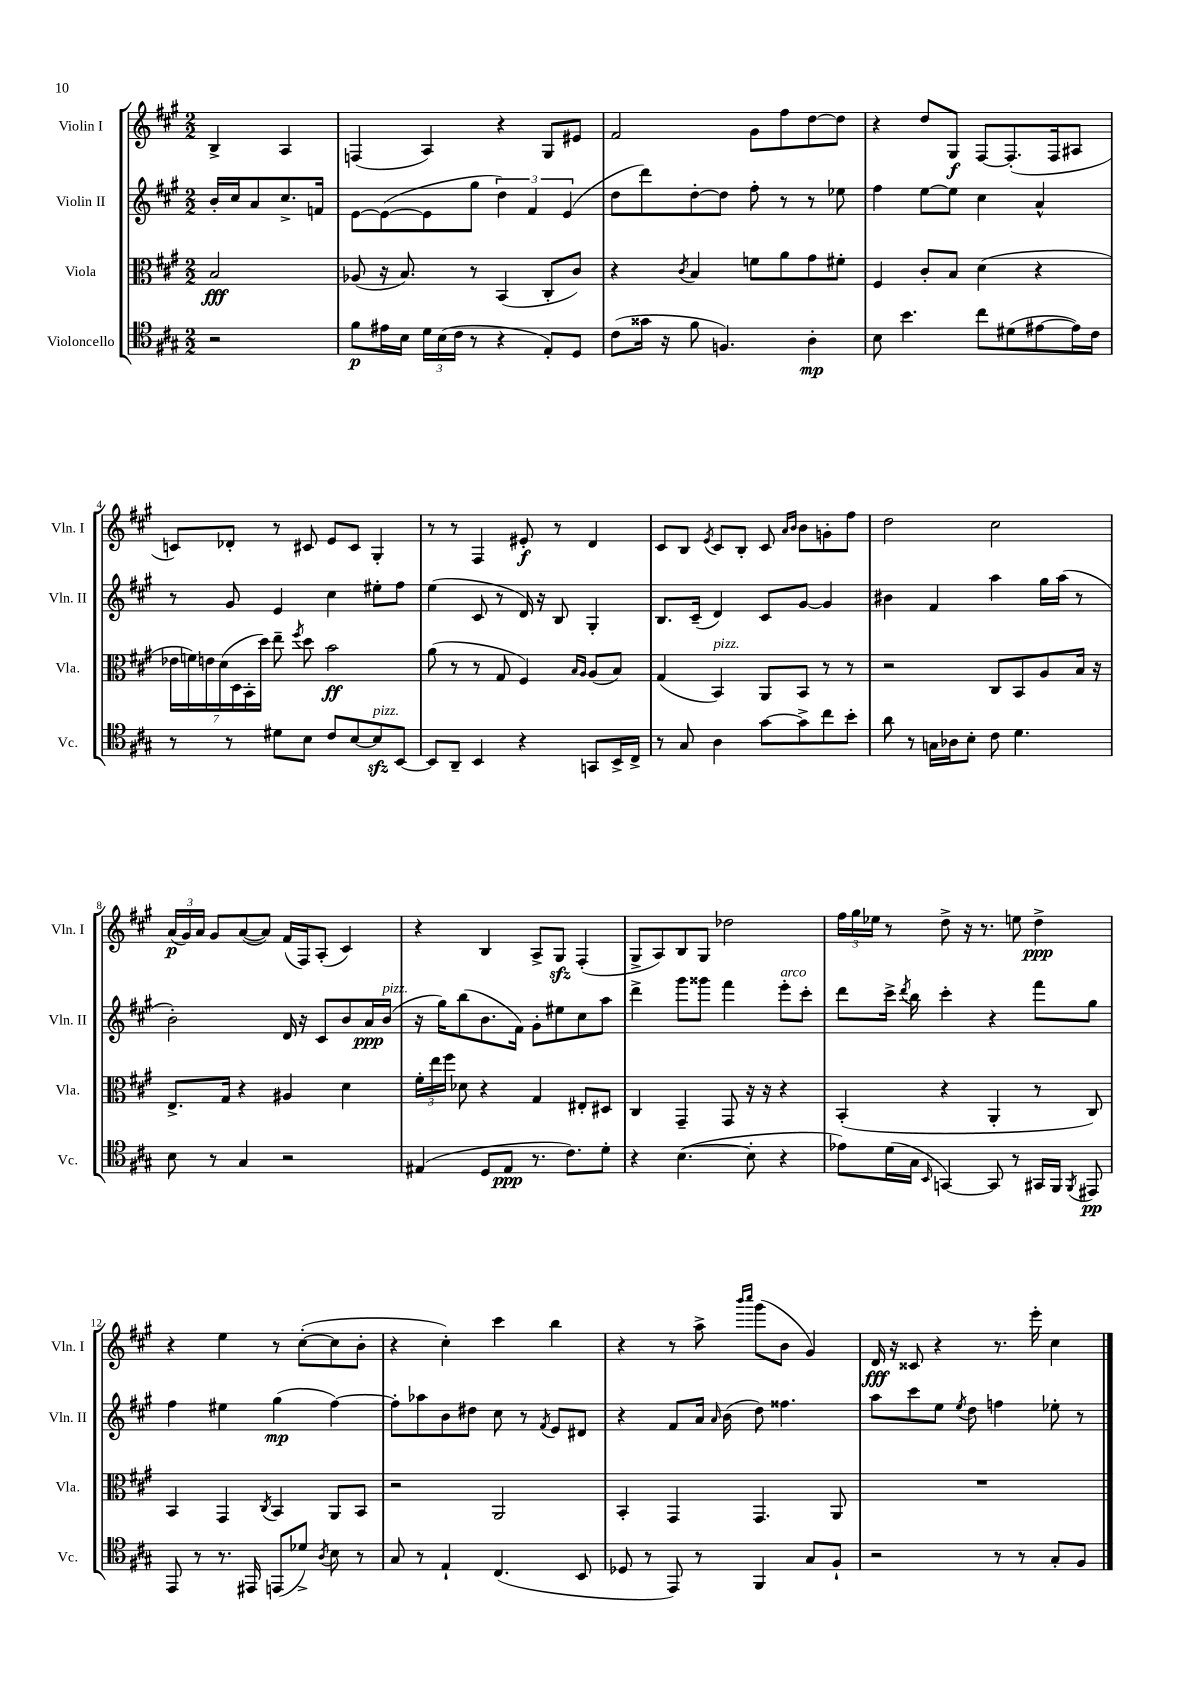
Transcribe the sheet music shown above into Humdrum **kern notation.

**kern	**dynam	**kern	**dynam	**kern	**dynam	**kern	**dynam
*part4	*part4	*part3	*part3	*part2	*part2	*part1	*part1
*staff4	*staff4	*staff3	*staff3	*staff2	*staff2	*staff1	*staff1
*I"Violoncello	*	*I"Viola	*	*I"Violin II	*	*I"Violin I	*
*I'Vc.	*	*I'Vla.	*	*I'Vln. II	*	*I'Vln. I	*
*clefC4	*	*clefC3	*	*clefG2	*	*clefG2	*
*k[f#c#g#]	*	*k[f#c#g#]	*	*k[f#c#g#]	*	*k[f#c#g#]	*
*M2/2	*	*M2/2	*	*M2/2	*	*M2/2	*
=	=	=	=	=	=	=	=
2r	.	2B/	fff	16b'/LL	.	4B^/	.
.	.	.	.	16cc#/J	.	.	.
.	.	.	.	8a/	.	.	.
.	.	.	.	8.cc#^/	.	4A/	.
.	.	.	.	16fn/Jk	.	.	.
=1	=1	=1	=1	=1	=1	=1	=1
8f#\L	p	(8A-X/	.	[8e\L	.	(4Fn/	.
16e#X\L	.	16r	.	(8e\_	.	.	.
16B\JJ	.	8.B/)	.	.	.	.	.
24d\LL	.	.	.	8e\]	.	4A/)	.
(24B\	.	.	.	.	.	.	.
24c#\JJ	.	.	.	.	.	.	.
8r	.	8r	.	8gg#\J	.	.	.
4r	.	(4BB/	.	6dd\)	.	4r	.
.	.	.	.	6f#/	.	.	.
8E'/L)	.	8C#'/L	.	.	.	8G#/L	.
.	.	.	.	(6e/	.	.	.
8D/J	.	8c#/J)	.	.	.	8e#X/J	.
=2	=2	=2	=2	=2	=2	=2	=2
(8c#\L	.	4r	.	8dd\L	.	2f#/	.
16g##X\Jk	.	.	.	8ddd\)	.	.	.
16r	.	.	.	.	.	.	.
.	.	8qc#/	.	.	.	.	.
8f#\	.	4B/	.	[8dd'\	.	.	.
4.Fn/)	.	.	.	8dd\J]	.	.	.
.	.	8fn\L	.	8ff#'\	.	8g#\L	.
.	.	8a\	.	8r	.	8ff#\	.
4A'\	mp	8g#\	.	8r	.	[8dd\	.
.	.	8f#X'\J	.	8ee-X\	.	8dd\J]	.
=3	=3	=3	=3	=3	=3	=3	=3
8B\	.	4F#/	.	4ff#\	.	4r	.
4.b\	.	.	.	.	.	.	.
.	.	8c#'/L	.	[8ee\L	.	8dd/L	.
.	.	8B/J	.	8ee\J]	.	8G#/J	f
8cc#\L	.	(4d\	.	4cc#\	.	[8F#/L	.
(8d#X\	.	.	.	.	.	(8.F#'/]	.
[8e#X\	.	4r	.	4a^^/	.	.	.
.	.	.	.	.	.	16F#/k	.
16e#\L])	.	.	.	.	.	8A#X/J	.
16c#\JJ	.	.	.	.	.	.	.
!!LO:LB:g=z
=4	=4	=4	=4	=4	=4	=4	=4
8r	.	28e-X\LL	.	8r	.	8cn/L)	.
.	.	28fn\)	.	.	.	.	.
.	.	28en\	.	.	.	.	.
.	.	(28d\	.	.	.	.	.
8r	.	.	.	8g#/	.	8d-X'/J	.
.	.	28D\	.	.	.	.	.
.	.	28BB'\	.	.	.	.	.
.	.	28dd\JJ)	.	.	.	.	.
8d#X\L	.	8ee~\	.	4e/	.	8r	.
.	.	8qff#/	.	.	.	.	.
8B\J	.	8dd\	.	.	.	8c#X/	.
8c#/L	.	2b\	ff	4cc#\	.	8e/L	.
[8B/	.	.	.	.	.	8c#/J	.
!LO:TX:a:i:t=pizz.	!	!	!	!	!	!	!
8Bzz/]	.	.	.	8ee#X'\L	.	4G#'/	.
[8BB/J	.	.	.	8ff#\J	.	.	.
=5	=5	=5	=5	=5	=5	=5	=5
8BB/L]	.	(8a\	.	(4ee\	.	8r	.
8AA~/J	.	8r	.	.	.	8r	.
4BB/	.	8r	.	8c#/	.	4F#/	.
.	.	8G#/	.	8r	.	.	.
4r	.	4F#/)	.	16d/)	.	8e#X'/	f
.	.	.	.	16r	.	.	.
.	.	.	.	8B/	.	8r	.
.	.	16qqB/LL	.	.	.	.	.
.	.	16qqA/JJ	.	.	.	.	.
8GGn/L	.	(8A/L	.	4G#'/	.	4d/	.
16BB^/L	.	8B/J)	.	.	.	.	.
16C#^/JJ	.	.	.	.	.	.	.
=6	=6	=6	=6	=6	=6	=6	=6
8r	.	(4G#/	.	8.B/L	.	8c#/L	.
8G#/	.	.	.	.	.	8B/J	.
.	.	.	.	(16c#~/Jk	.	.	.
.	.	.	.	.	.	8qe/	.
!	!	!LO:TX:a:i:t=pizz.	!	!	!	!	!
4A\	.	4BB/)	.	4d/)	.	8c#/L	.
.	.	.	.	.	.	8B'/J	.
[8g#\L	.	8AA/L	.	8c#/L	.	8c#/	.
.	.	.	.	.	.	16qqa/LL	.
.	.	.	.	.	.	16qqb/JJ	.
8g#^\]	.	8BB/J	.	[8g#/J	.	8b\L	.
8cc#\	.	8r	.	4g#/]	.	8gn'\	.
8b'\J	.	8r	.	.	.	8ff#\J	.
=7	=7	=7	=7	=7	=7	=7	=7
8a\	.	2r	.	4b#X\	.	2dd\	.
8r	.	.	.	.	.	.	.
16Gn\LL	.	.	.	4f#/	.	.	.
16A-X\J	.	.	.	.	.	.	.
8B'\J	.	.	.	.	.	.	.
8c#\	.	8C#/L	.	4aa\	.	2cc#\	.
4.d\	.	8BB/	.	.	.	.	.
.	.	8A/	.	16gg#\LL	.	.	.
.	.	.	.	(16aa\JJ	.	.	.
.	.	16B/Jk	.	8r	.	.	.
.	.	16r	.	.	.	.	.
!!LO:LB:g=z
=8	=8	=8	=8	=8	=8	=8	=8
8B\	.	8.E^/L	.	2b'\)	.	(24a/LL	p
.	.	.	.	.	.	24g#/)	.
.	.	.	.	.	.	24a/JJ	.
8r	.	.	.	.	.	8g#/L	.
.	.	16G#/Jk	.	.	.	.	.
4G#/	.	4r	.	.	.	([8a/	.
.	.	.	.	.	.	8a/J])	.
2r	.	4A#X/	.	16d/	.	(16f#/LL	.
.	.	.	.	16r	.	16F#/J)	.
.	.	.	.	8c#/L	.	(8A'/J	.
.	.	4d\	.	8b/	.	4c#/)	.
.	.	.	.	16a/L	ppp	.	.
!	!	!	!	!LO:TX:a:i:t=pizz.	!	!	!
.	.	.	.	(16b/JJ	.	.	.
=9	=9	=9	=9	=9	=9	=9	=9
(4E#X/	.	24f#'\LL	.	16r	.	4r	.
.	.	24ee\	.	.	.	.	.
.	.	.	.	16gg#\KL)	.	.	.
.	.	24ff#\JJ	.	.	.	.	.
.	.	8d-X\	.	(8bb\	.	.	.
8D/L	.	4r	.	8.b\	.	4B/	.
8E#/J	ppp	.	.	.	.	.	.
.	.	.	.	16f#\Jk)	.	.	.
8.r	.	4G#/	.	8g#'\L	.	8A^/L	.
.	.	.	.	8ee#X\	.	8G#zz/J	.
8.c#\L)	.	.	.	.	.	.	.
.	.	8E#X'/L	.	8cc#\	.	(4F#'/	.
8d'\J	.	8D#X/J	.	8aa\J	.	.	.
=10	=10	=10	=10	=10	=10	=10	=10
4r	.	4C#/	.	4ddd^\	.	8G#^/L	.
.	.	.	.	.	.	8A/)	.
([4.B\	.	4GG#~/	.	8ggg#\L	.	8B/	.
.	.	.	.	8ggg##X\J	.	8G#/J	.
.	.	8GG#/	.	4fff#\	.	2dd-X\	.
8B'\]	.	16r	.	.	.	.	.
.	.	16r	.	.	.	.	.
!	!	!	!	!LO:TX:a:i:t=arco	!	!	!
4r	.	4r	.	8eee'\L	.	.	.
.	.	.	.	8ccc#'\J	.	.	.
=11	=11	=11	=11	=11	=11	=11	=11
8e-X\L)	.	(4BB'/	.	8ddd\L	.	24ff#\LL	.
.	.	.	.	.	.	24gg#\	.
.	.	.	.	.	.	24ee-X\JJ	.
(16d\L	.	.	.	16ccc#^\Jk	.	8r	.
.	.	.	.	8qddd/	.	.	.
16G#\JJ	.	.	.	16bb\	.	.	.
16qqBB/	.	.	.	.	.	.	.
[4GGn/)	.	4r	.	4ccc#'\	.	8dd^\	.
.	.	.	.	.	.	16r	.
.	.	.	.	.	.	8.r	.
8GG/]	.	4AA'/	.	4r	.	.	.
8r	.	.	.	.	.	8een\	.
16GG#X/LL	.	8r	.	8fff#\L	.	4dd^\	ppp
16FF#/JJ	.	.	.	.	.	.	.
8qFF#/	.	.	.	.	.	.	.
8EE#X/	pp	8C#/)	.	8gg#\J	.	.	.
!!LO:LB:g=z
=12	=12	=12	=12	=12	=12	=12	=12
8EE/	.	4BB/	.	4ff#\	.	4r	.
8r	.	.	.	.	.	.	.
8.r	.	4GG#/	.	4ee#X\	.	4ee\	.
16EE#X/	.	.	.	.	.	.	.
.	.	8qC#/	.	.	.	.	.
(8EEn/L	.	4BB/	.	(4gg#\	mp	8r	.
8d-X^/J)	.	.	.	.	.	([8cc#'\L	.
8qA/	.	.	.	.	.	.	.
8B\	.	8AA/L	.	[4ff#\)	.	8cc#\]	.
8r	.	8BB/J	.	.	.	8b'\J	.
=13	=13	=13	=13	=13	=13	=13	=13
8G#/	.	2r	.	8ff#'\L]	.	4r	.
8r	.	.	.	8aa-X\	.	.	.
4E`/	.	.	.	8b\	.	4cc#'\)	.
.	.	.	.	8dd#X\J	.	.	.
(4.C#/	.	2AA/	.	8cc#\	.	4ccc#\	.
.	.	.	.	8r	.	.	.
.	.	.	.	8qf#/	.	.	.
.	.	.	.	8e/L	.	4bb\	.
8BB/	.	.	.	8d#X/J	.	.	.
=14	=14	=14	=14	=14	=14	=14	=14
8D-X/	.	4BB'/	.	4r	.	4r	.
8r	.	.	.	.	.	.	.
8EE/)	.	4GG#/	.	8f#/L	.	8r	.
8r	.	.	.	16a/Jk	.	8aa^\	.
.	.	.	.	16qqa/	.	.	.
.	.	.	.	(16b\	.	.	.
.	.	.	.	.	.	16qqbbb/LL	.
.	.	.	.	.	.	16qqcccc#/JJ	.
4FF#/	.	4.GG#/	.	8dd\)	.	(8ggg#\L	.
.	.	.	.	4.ff##X\	.	8b\J	.
8G#/L	.	.	.	.	.	4g#/)	.
8F#`/J	.	8AA/	.	.	.	.	.
=15	=15	=15	=15	=15	=15	=15	=15
2r	.	1r	.	8aa\L	.	16d/	fff
.	.	.	.	.	.	16r	.
.	.	.	.	8ccc#\	.	8c##X/	.
.	.	.	.	8ee\J	.	4r	.
.	.	.	.	8qee/	.	.	.
.	.	.	.	8dd\	.	.	.
8r	.	.	.	4ffn\	.	8.r	.
8r	.	.	.	.	.	.	.
.	.	.	.	.	.	16eee'\	.
8G#'/L	.	.	.	8ee-X'\	.	4cc#\	.
8F#/J	.	.	.	8r	.	.	.
==	==	==	==	==	==	==	==
*-	*-	*-	*-	*-	*-	*-	*-
